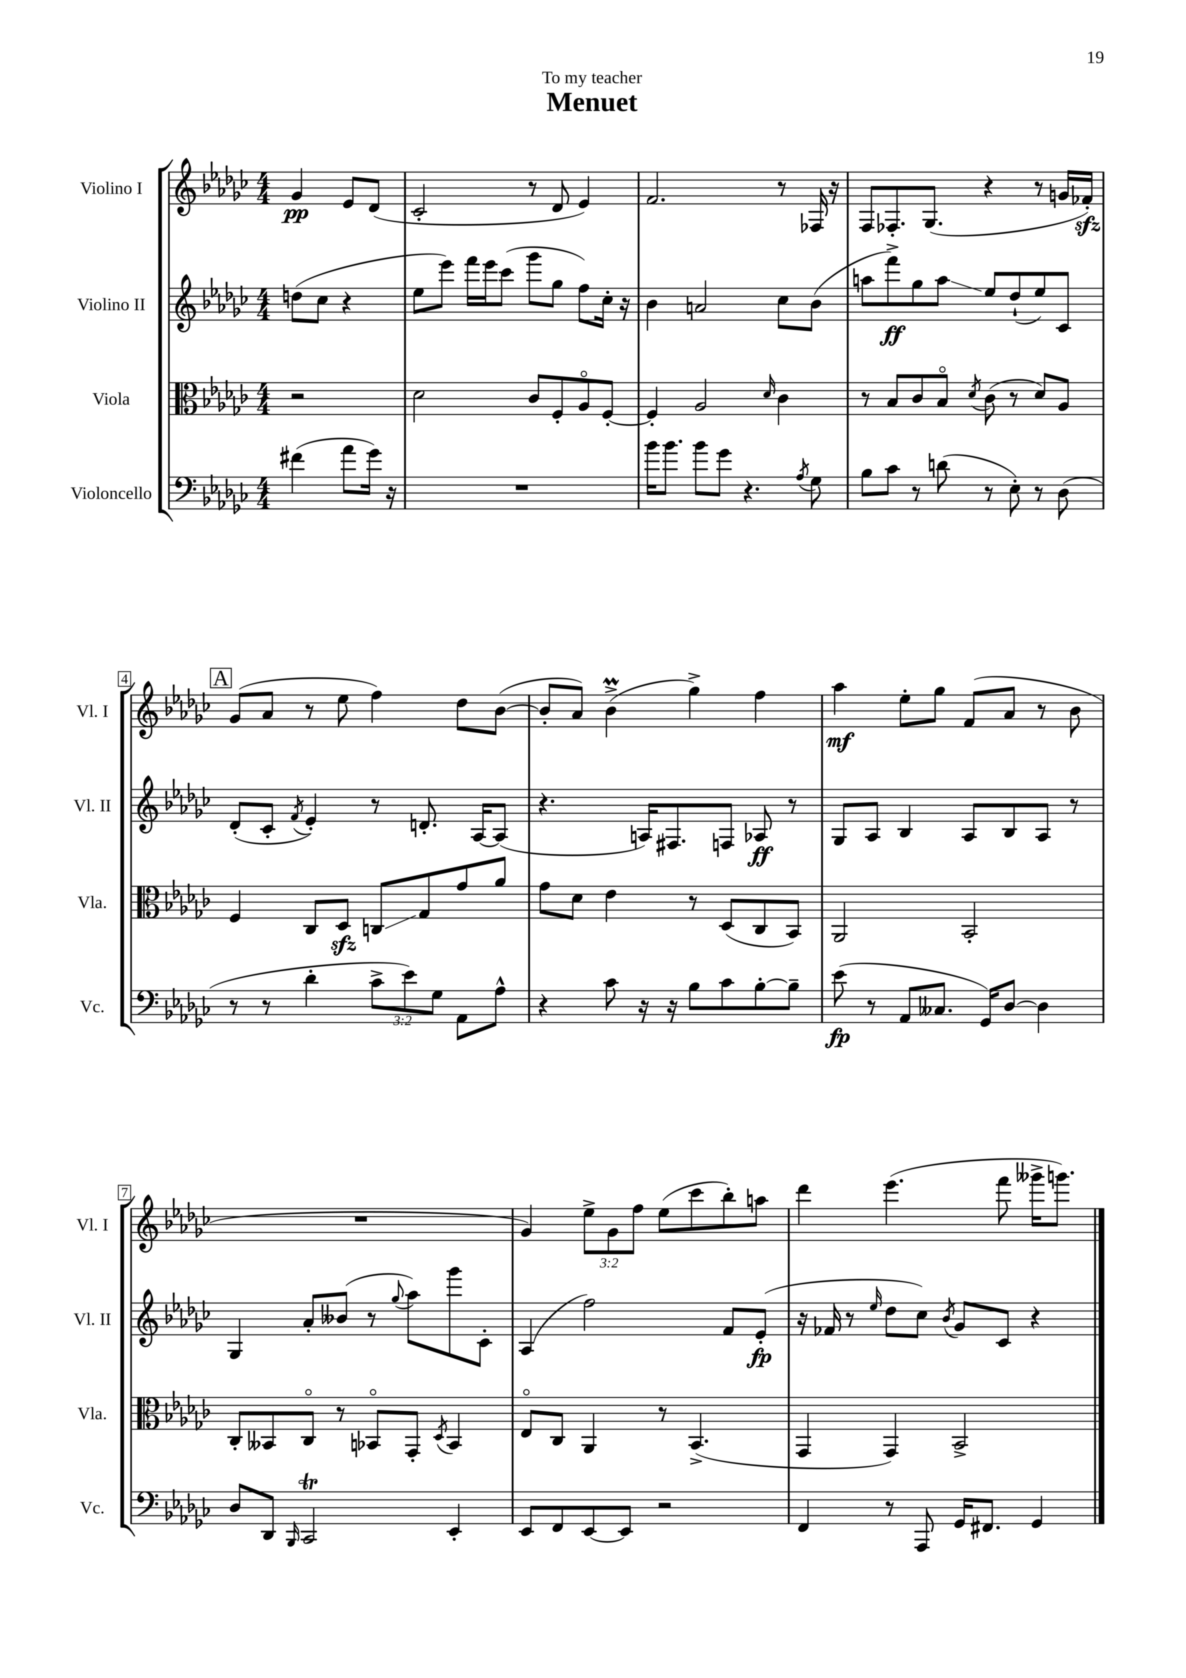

**kern	**kern	**kern	**kern
*staff4	*staff3	*staff2	*staff1
*clefF4	*clefC3	*clefG2	*clefG2
*k[b-e-a-d-g-c-]	*k[b-e-a-d-g-c-]	*k[b-e-a-d-g-c-]	*k[b-e-a-d-g-c-]
*M4/4	*M4/4	*M4/4	*M4/4
(4f#	2r	(8dd	4g-
.	.	8cc-	.
8a-	.	4r	8e-
16g-)	.	.	(8d-
16r	.	.	.
=	=	=	=
1r	2d-	8ee-	2c-'
.	.	8eee-)	.
.	.	16fff	.
.	.	16eee-	.
.	.	(8ccc-	.
.	8c-	8ggg-	8r
.	8F'	8gg-	8d-
.	8A-o	8ff)	4e-)
.	[8F'	16cc-'	.
.	.	16r	.
=	=	=	=
16b-	4F']	4b-	2.f
8.b-	.	.	.
8b-	2A-	2a	.
8g-	.	.	.
4.r	.	.	.
.	16qqd-	.	.
.	4c-	8cc-	8r
8qA-	.	.	.
8G-	.	(8b-	16F-
.	.	.	16r
=	=	=	=
8B-	8r	8aa	8F
8c-	8B-	8fff^)	8.F-'
8r	8c-	8gg-	.
.	.	.	(8.G-
(8d	8B-o	8aa	.
.	8qd-	.	.
8r	(8c-	8ee-	4r
8E-')	8r	(8dd-`	.
8r	8d-)	8ee-)	8r
(8D-	8A-	8c-	16g
.	.	.	16f-')
=	=	=	=
8r	4F	(8d-'	(8g-
8r	.	8c-'	8a-
.	.	8qf	.
4d-'	8C-	4e-')	8r
.	8D-	.	8ee-
12c-^	8C	8r	4ff)
12e-)	.	.	.
.	8G-	8.d'	.
12G-	.	.	.
8AA-	8g-	.	8dd-
.	.	[16A-	.
8A-^^	8a-	(8A-]	([8b-
=	=	=	=
4r	8g-	4.r	8b-']
.	8d-	.	8a-)
8c-	4e-	.	(4b-^
16r	.	16A)	.
16r	.	8.F#	.
8B-	8r	.	4gg-^)
8c-	(8D-	8F	.
[8B-'	8C-	8A-	4ff
8B-~]	8BB-)	8r	.
=	=	=	=
(8e-	2AA-	8G-	4aa-
8r	.	8A-	.
8AA-	.	4B-	8ee-'
8.C--	.	.	8gg-
.	2BB-'	8A-	(8f
16GG-)	.	.	.
[8D-	.	8B-	8a-
4D-]	.	8A-	8r
.	.	8r	8b-
=	=	=	=
8D-	8C-'	4G-	1r
8DD-	8BB--	.	.
16qqBBB-	.	.	.
2CC-	8C-o	8a-'	.
.	8r	(8b--	.
.	8BB-o	8r	.
.	.	8qqgg-	.
.	8GG-'	8aa-)	.
.	8qD-	.	.
4EE-'	4BB-	8ggg-	.
.	.	8c-'	.
=	=	=	=
8EE-	8E-o	(4A-	4g-)
8FF	8C-	.	.
[8EE-	4AA-	2ff)	12ee-^
.	.	.	12g-
8EE-]	.	.	.
.	.	.	12ff
2r	8r	.	(8ee-
.	(4.BB-^	.	8ccc-
.	.	8f	8bb-')
.	.	(8e-'	8aa
=	=	=	=
4FF	4GG-	16r	4ddd-
.	.	16f-	.
.	.	8r	.
.	.	16qqee-	.
8r	4GG-)	8dd-	(4.eee-
8AAA-	.	8cc-)	.
.	.	8qb-	.
16GG-	2BB-^	8g-	.
8.FF#	.	.	.
.	.	8c-	8fff
4GG-	.	4r	16ggg--^
.	.	.	8.ggg)
==	==	==	==
*-	*-	*-	*-
